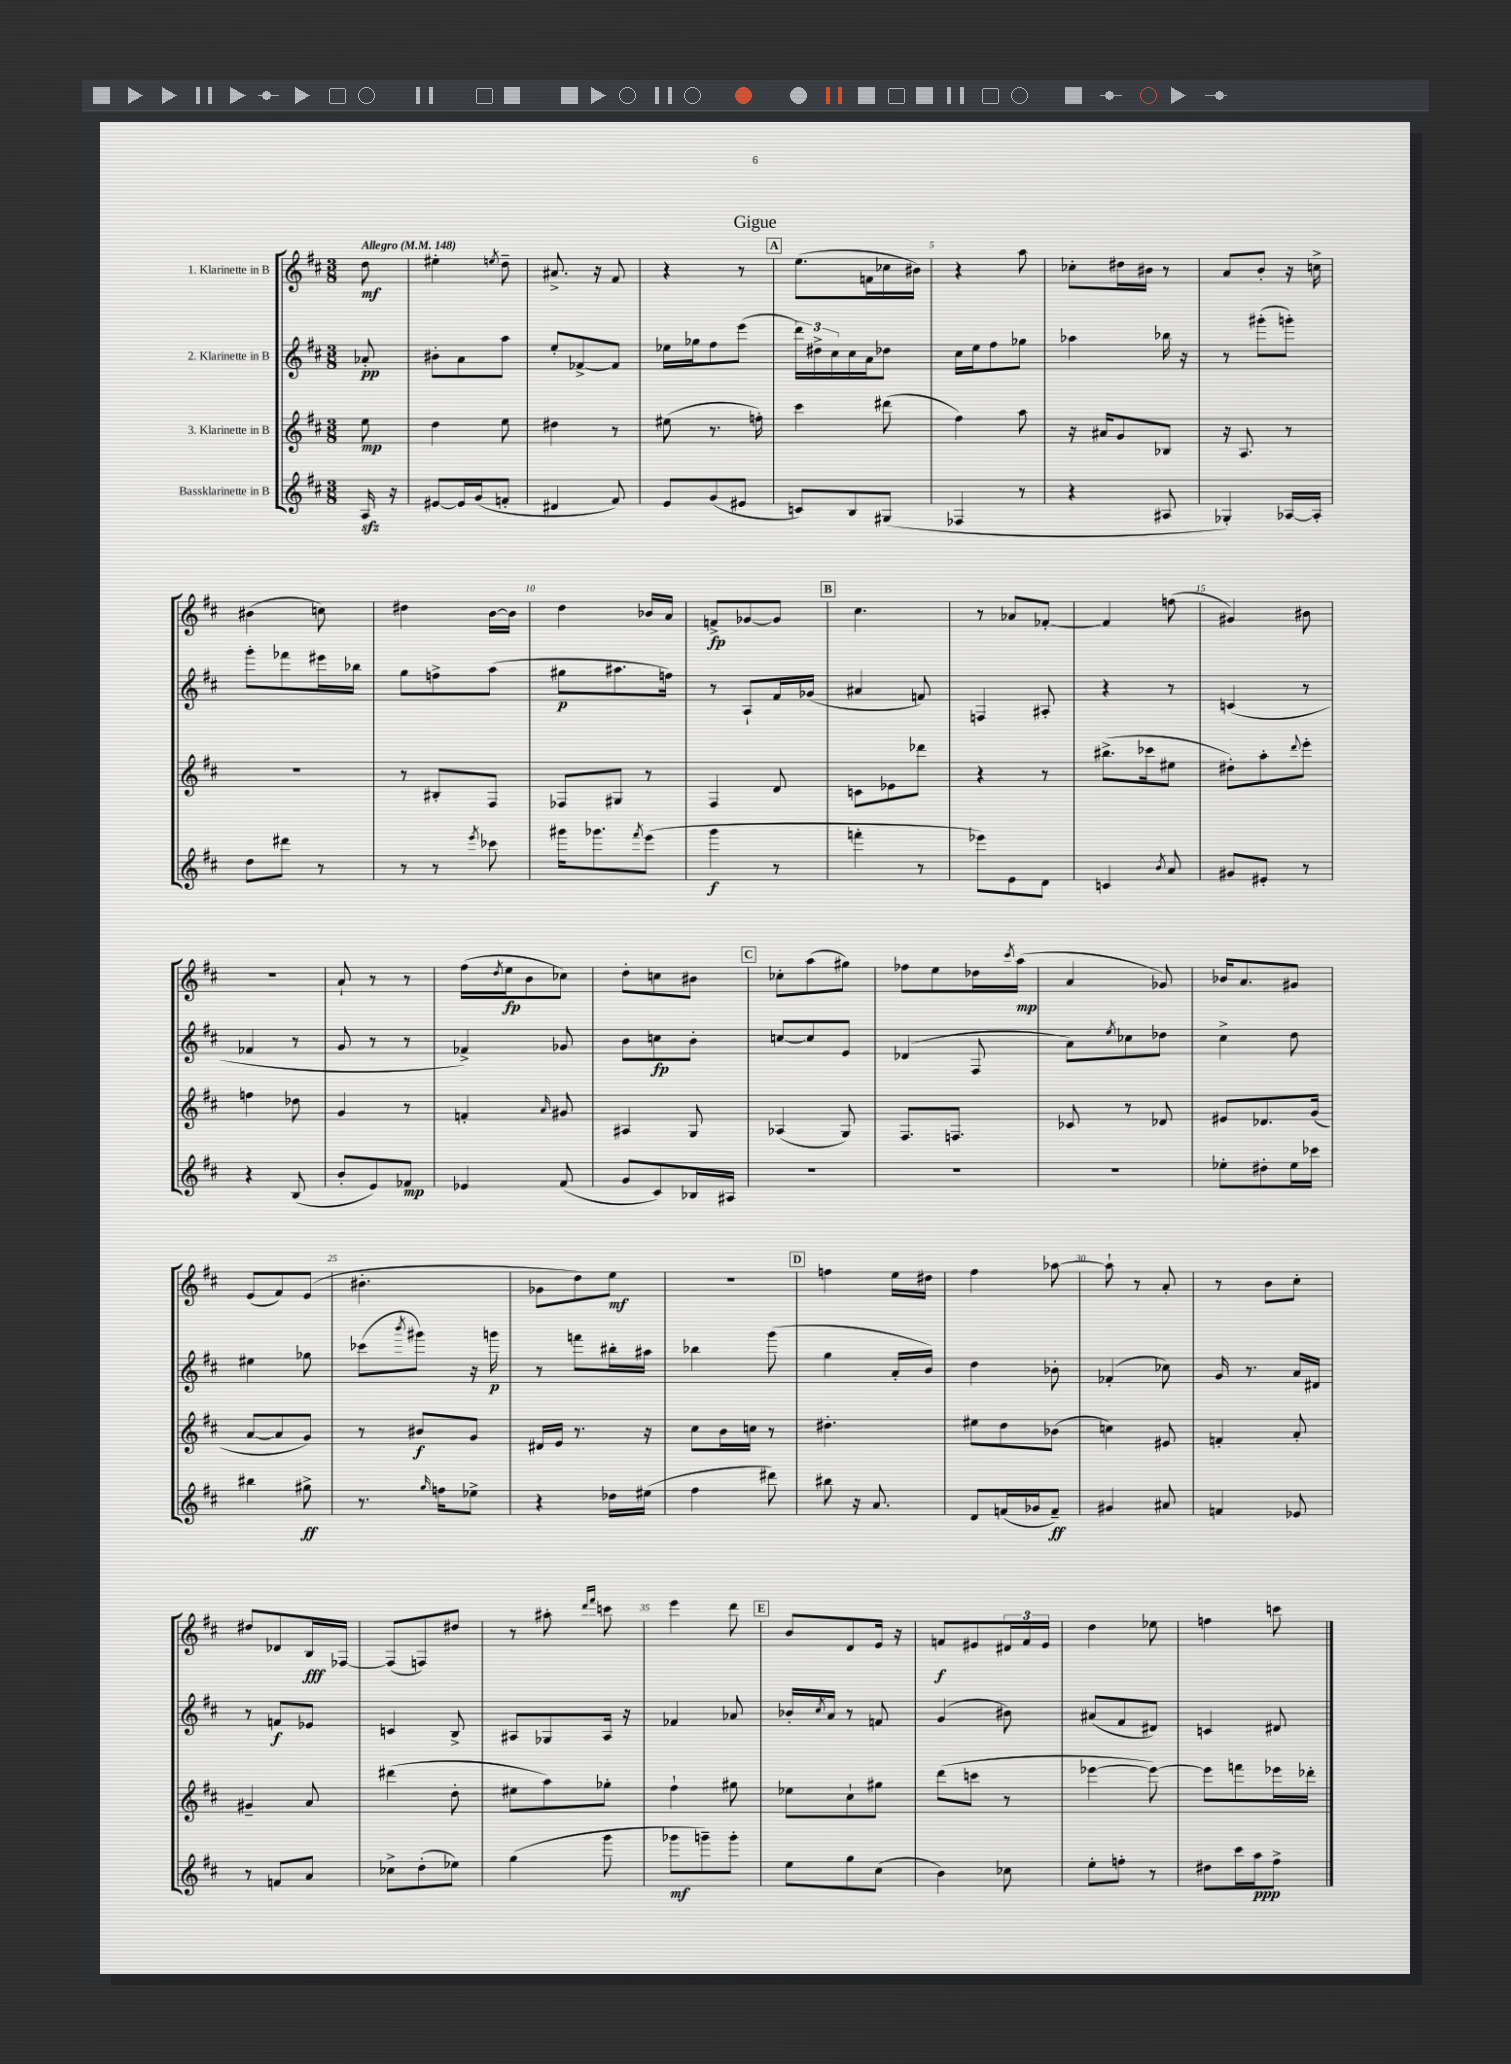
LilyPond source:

\header { title = "Gigue" }
<<
\new StaffGroup <<
\new Staff = "s0" \with { instrumentName = "1. Klarinette in B" } {
    \clef treble \key d \major \numericTimeSignature \time 3/8 \partial 8 \tempo "Allegro" 4 = 148
    d''8\mf |
    eis''4-. \acciaccatura { e''8 } d''8-- |
    ais'8.-> r16 fis'8 |
    r4 r8 |
    \mark \markup { \box "A" } e''8.( f'16 ces''16 bis'16) |
    r4 a''8 |
    ces''8-. dis''16 bis'16 r8 |
    a'8 b'8-. r16 c''16-> |
    bis'4( c''8) |
    dis''4 b'16~ b'16 |
    d''4 bes'16 a'16 |
    f'8->\fp ges'8~ ges'8 |
    \mark \markup { \box "B" } cis''4. |
    r8 aes'8 fes'8~-. |
    fes'4 f''8( |
    gis'4) bis'8 |
    R4. |
    a'8-! r8 r8 |
    fis''16( \acciaccatura { d''8 } e''16\fp b'8 ces''8) |
    d''8-. c''8 bis'8 |
    \mark \markup { \box "C" } ces''8-. a''8( gis''8) |
    fes''8 e''8 des''16 \acciaccatura { cis'''8 } a''16\mp( |
    a'4 ges'8) |
    bes'16 a'8. gis'8 |
    e'8( fis'8) e'8( |
    bis'4.-. |
    ges'8 d''8) e''8\mf |
    R4. |
    \mark \markup { \box "D" } f''4 e''16 dis''16 |
    fis''4 aes''8~ |
    aes''8-! r8 a'8-. |
    r8 b'8 cis''8-. |
    dis''8 des'8 b16\fff fes16~ |
    fes8( f8) dis''8 |
    r8 ais''8-. \grace { d'''16 fis'''16 } c'''8 |
    e'''4 d'''8 |
    \mark \markup { \box "E" } b'8 d'8 e'16 r16 |
    f'8\f eis'8 \tuplet 3/2 { dis'16 f'16 eis'16 } |
    d''4 ees''8 |
    f''4 c'''8 \bar "|." |
}
\new Staff = "s1" \with { instrumentName = "2. Klarinette in B" } {
    \clef treble \key d \major \numericTimeSignature \time 3/8 \partial 8
    aes'8-.\pp |
    bis'8-. a'8 a''8 |
    e''8-. fes'8~-> fes'8 |
    ees''16 ges''16 fis''8 e'''8( |
    \mark \markup { \box "A" } \tuplet 3/2 { d'''16) dis''16-> cis''16 } cis''16 a'16 des''8 |
    cis''16 e''16 fis''8 ges''8 |
    aes''4 bes''16 r16 |
    r8 gis'''8-.( g'''8-.) |
    g'''8-. fes'''8 eis'''16 bes''16 |
    g''8 f''8-> a''8( |
    gis''8\p ais''8. f''16) |
    r8 a8-! fis'16 ges'16( |
    \mark \markup { \box "B" } ais'4 f'8) |
    f4 ais8-. |
    r4 r8 |
    c'4( r8 |
    fes'4 r8 |
    g'8 r8 r8 |
    fes'4->) ges'8 |
    b'8 c''8\fp b'8-. |
    \mark \markup { \box "C" } c''8~ c''8 e'8 |
    des'4( fis8 |
    a'8) \acciaccatura { e''8 } ces''8 des''8 |
    cis''4-> d''8 |
    eis''4 ges''8 |
    ces'''8( \acciaccatura { b'''8 } gis'''8) r16 g'''16\p |
    r8 f'''8 bis''16-. ais''16 |
    bes''4 g'''8( |
    \mark \markup { \box "D" } g''4 a'16-. b'16) |
    d''4 bes'8-. |
    fes'4-.( ces''8) |
    g'16 r8. a'16 dis'16 |
    r8 f'8\f ees'8 |
    c'4 b8-> |
    ais8 ges8 ais16 r16 |
    fes'4 aes'8 |
    \mark \markup { \box "E" } bes'16-. \acciaccatura { cis''8 } a'16 r8 f'8 |
    g'4( bis'8) |
    ais'8( fis'8 dis'8) |
    c'4 dis'8 \bar "|." |
}
\new Staff = "s2" \with { instrumentName = "3. Klarinette in B" } {
    \clef treble \key d \major \numericTimeSignature \time 3/8 \partial 8
    e''8\mp |
    d''4 e''8 |
    dis''4 r8 |
    eis''8( r8. f''16-.) |
    \mark \markup { \box "A" } cis'''4 dis'''8( |
    fis''4) a''8 |
    r16 ais'16 g'8 bes8 |
    r16 a8. r8 |
    R4. |
    r8 bis8-. fis8 |
    fes8 gis8 r8 |
    fis4 d'8 |
    \mark \markup { \box "B" } c'8 ees'8 des'''8 |
    r4 r8 |
    bis''8.->( ces'''16 eis''8 |
    dis''8-.) a''8-. \appoggiatura { d'''8 } e'''8-. |
    f''4 des''8 |
    g'4 r8 |
    f'4-. \grace { a'16 } gis'8 |
    ais4 g8 |
    \mark \markup { \box "C" } aes4( g8) |
    fis8. f8. |
    ces'8 r8 des'8 |
    eis'8 des'8. g'16( |
    a'8~ a'8 g'8) |
    r8 bis'8\f g'8 |
    dis'16 e'16 r8. r16 |
    cis''8 b'16 c''16 r8 |
    \mark \markup { \box "D" } dis''4.-. |
    eis''8 d''8 bes'8( |
    c''4) eis'8 |
    f'4-. a'8-. |
    gis'4-- a'8 |
    dis'''4( d''8-. |
    eis''8 a''8) ges''8-. |
    fis''4-! gis''8 |
    \mark \markup { \box "E" } ees''8 cis''8-! gis''8 |
    d'''8( c'''8 r8 |
    ees'''4~ ees'''8~) |
    ees'''8 f'''8 ees'''16 des'''16-. \bar "|." |
}
\new Staff = "s3" \with { instrumentName = "Bassklarinette in B" } {
    \clef treble \key d \major \numericTimeSignature \time 3/8 \partial 8
    a16\sfz r16 |
    eis'8~ eis'16 g'16( f'8-. |
    dis'4 fis'8) |
    e'8 g'8( eis'8 |
    \mark \markup { \box "A" } c'8) b8 gis8( |
    fes4 r8 |
    r4 ais8 |
    ges4-.) aes16~ aes16-. |
    d''8 dis'''8 r8 |
    r8 r8 \acciaccatura { e'''8 } ces'''8 |
    gis'''16 ges'''8. \acciaccatura { fis'''8 } e'''8( |
    g'''4\f r8 |
    \mark \markup { \box "B" } f'''4-. r8 |
    ees'''8) e'8 d'8 |
    c'4 \acciaccatura { b'8 } a'8 |
    gis'8 eis'8-. r8 |
    r4 b8( |
    b'8-. e'8) fes'8\mp |
    ees'4 fis'8( |
    g'8 cis'8) bes16 ais16 |
    \mark \markup { \box "C" } R4. |
    R4. |
    R4. |
    ees''8-. dis''8-. ees''16 ces'''16 |
    bis''4 gis''8->\ff |
    r8. \grace { g''16 } f''16 ees''8-> |
    r4 des''16 eis''16( |
    fis''4 dis'''8) |
    \mark \markup { \box "D" } bis''8 r16 a'8. |
    d'8 f'16( ges'16 f'8--\ff) |
    gis'4 ais'8 |
    f'4 ees'8 |
    r8 f'8 a'8 |
    ces''8-> d''8-.( ees''8) |
    g''4( g'''8 |
    ges'''8\mf g'''8--) g'''8-. |
    \mark \markup { \box "E" } e''8 g''8 cis''8( |
    b'4) ces''8 |
    e''8-. f''8-. r8 |
    dis''8 cis'''16 a''16\ppp fis''8-> \bar "|." |
}
>>
>>
\layout { \context { \Score \override BarNumber.break-visibility = ##(#f #t #t) barNumberVisibility = #(every-nth-bar-number-visible 5) } }
